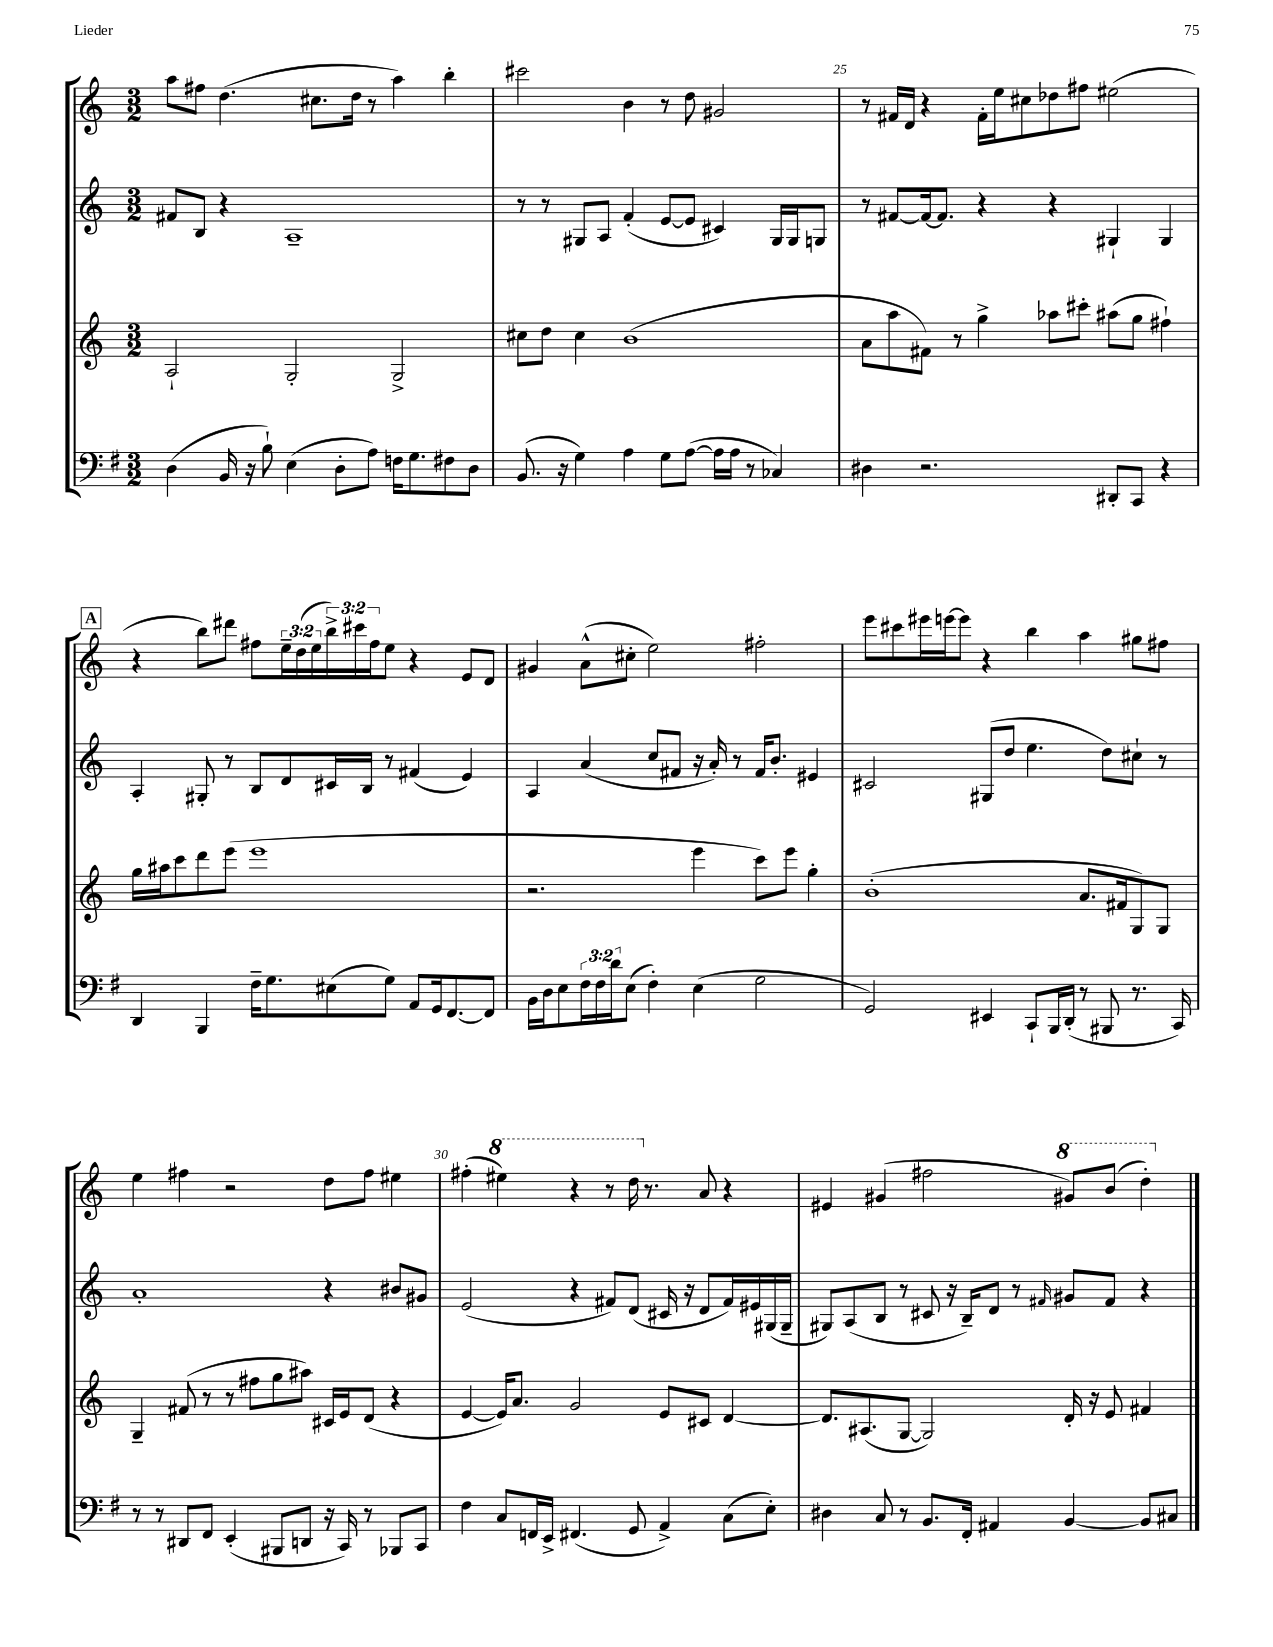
<<
\new StaffGroup <<
\new Staff = "s0" {
    \clef treble \key c \major \numericTimeSignature \time 3/2 \override Staff.TupletNumber.text = #tuplet-number::calc-fraction-text
    a''8 fis''8 d''4.( cis''8. d''16 r8 a''4) b''4-. |
    cis'''2 b'4 r8 d''8 gis'2 |
    r8 fis'16 d'16 r4 fis'16-. e''16 cis''8 des''8 fis''8 eis''2( |
    \mark \markup { \box "A" } r4 b''8) dis'''8 fis''8 \tuplet 3/2 { e''16-- d''16( e''16 } \tuplet 3/2 { b''16->) cis'''16 fis''16 } e''8 r4 e'8 d'8 |
    gis'4 a'8-^( cis''8-. e''2) fis''2-. |
    e'''8 cis'''8 eis'''16 e'''16~ e'''8 r4 b''4 a''4 gis''8 fis''8 |
    e''4 fis''4 r2 d''8 fis''8 eis''4 |
    fis''4-.( \ottava #1 eis'''4) r4 r8 d'''16 \ottava #0 r8. a'8 r4 |
    eis'4 gis'4( fis''2 \ottava #1 gis''8) b''8( d'''4-.) \ottava #0 \bar "|." |
}
\new Staff = "s1" {
    \clef treble \key c \major \numericTimeSignature \time 3/2
    fis'8 b8 r4 a1-- |
    r8 r8 gis8 a8 f'4-.( e'8~ e'8 cis'4) gis16 gis16 g8 |
    r8 fis'8~ fis'16~ fis'8. r4 r4 gis4-! gis4 |
    \mark \markup { \box "A" } a4-. gis8-. r8 b8 d'8 cis'16 b16 r8 fis'4( e'4) |
    a4 a'4( c''8 fis'8 r16 a'16-.) r8 fis'16 b'8.-. eis'4 |
    cis'2 gis8( d''8 e''4. d''8) cis''8-! r8 |
    a'1-. r4 bis'8 gis'8 |
    e'2( r4 fis'8) d'8( cis'16 r16 d'8 fis'16) eis'16 gis16( gis16-- |
    gis8) a8( b8 r8 cis'8 r16 b16--) d'8 r8 \grace { fis'16 } gis'8 fis'8 r4 \bar "|." |
}
\new Staff = "s2" {
    \clef treble \key c \major \numericTimeSignature \time 3/2
    a2-! g2-. g2-> |
    cis''8 d''8 cis''4 b'1( |
    a'8 a''8 fis'8) r8 g''4-> aes''8 cis'''8-. ais''8( g''8 fis''4-!) |
    \mark \markup { \box "A" } g''16 ais''16 c'''8 d'''8 e'''8( e'''1 |
    r2. e'''4 c'''8) e'''8 g''4-. |
    b'1-.( a'8. fis'16 g8) g8 |
    g4-- fis'8( r8 r8 fis''8 g''8 ais''8) cis'16 e'16 d'8( r4 |
    e'4~ e'16) a'8. g'2 e'8 cis'8 d'4~ |
    d'8. ais8.( g8~ g2) d'16-. r16 e'8 fis'4 \bar "|." |
}
\new Staff = "s3" {
    \clef bass \key g \major \numericTimeSignature \time 3/2 \override Staff.TupletNumber.text = #tuplet-number::calc-fraction-text
    d4( b,16 r16 b8-!) e4( d8-. a8) f16 g8. fis8 d8 |
    b,8.( r16 g4) a4 g8 a8~( a16 a16 r8 ces4) |
    dis4 r2. dis,8-. c,8 r4 |
    \mark \markup { \box "A" } d,4 b,,4 fis16-- g8. eis8( g8) a,8 g,16 fis,8.~ fis,8 |
    b,16 d16 e8 \tuplet 3/2 { fis16 fis16 d'16 } e8( fis4-.) e4( g2 |
    g,2) eis,4 c,8-! b,,16 d,16-.( r8 bis,,8 r8. c,16) |
    r8 r8 dis,8 fis,8 e,4-.( bis,,8 d,8 r16 c,16) r8 bes,,8 c,8 |
    fis4 c8 f,16 e,16-> fis,4.( g,8 a,4->) c8( e8-.) |
    dis4 c8 r8 b,8. fis,16-. ais,4 b,4~ b,8 cis8 \bar "|." |
}
>>
>>
\layout { \context { \Score currentBarNumber = #23 \override BarNumber.break-visibility = ##(#f #t #t) barNumberVisibility = #(every-nth-bar-number-visible 5) } }
